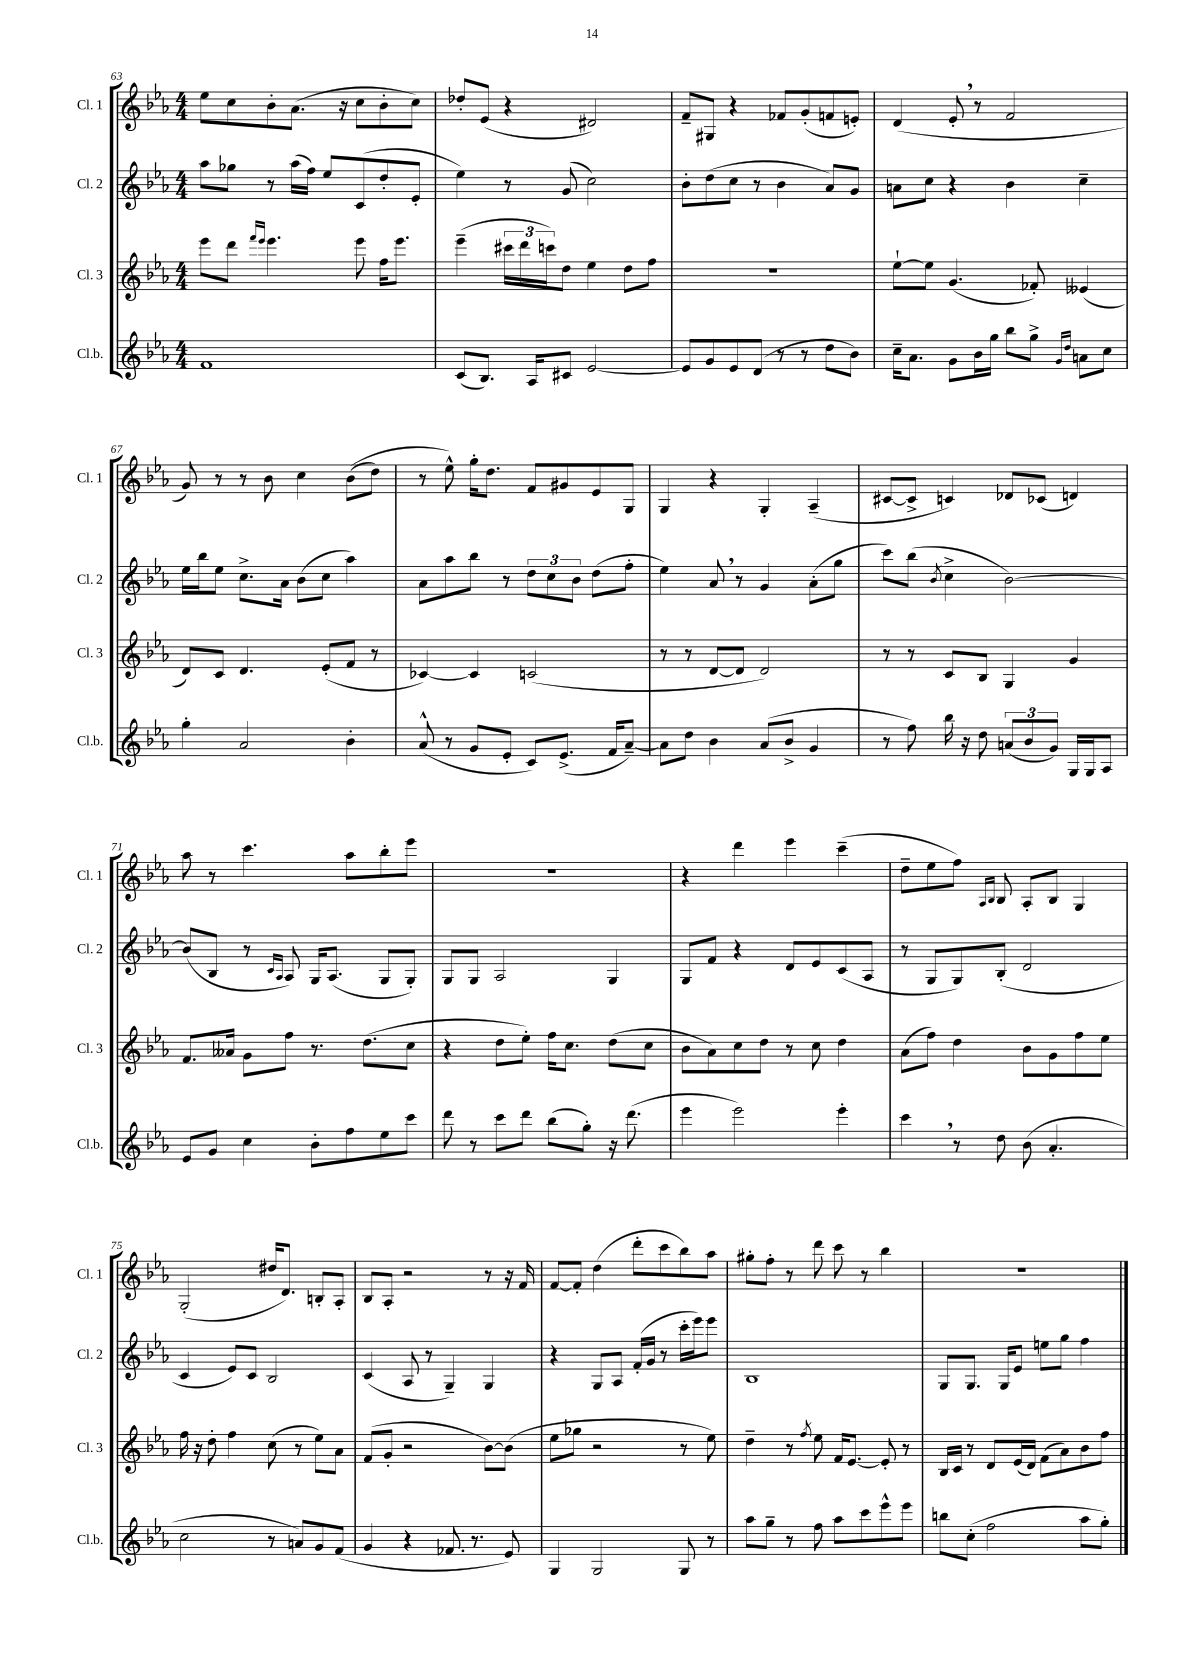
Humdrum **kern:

**kern	**kern	**kern	**kern
*staff4	*staff3	*staff2	*staff1
*clefG2	*clefG2	*clefG2	*clefG2
*k[b-e-a-]	*k[b-e-a-]	*k[b-e-a-]	*k[b-e-a-]
*M4/4	*M4/4	*M4/4	*M4/4
1f	8eee-	8aa-	8ee-
.	8ddd	8gg-	8cc
.	16qqfff	.	.
.	16qqeee-	.	.
.	4.eee-	8r	8b-'
.	.	(16aa-	(8.a-
.	.	16ff)	.
.	.	8ee-	.
.	.	.	16r
.	8eee-	(8c	8cc
.	16ff	8dd'	8b-'
.	8.eee-	.	.
.	.	8e-'	8cc)
=	=	=	=
(8c	(4eee-~	4ee-)	8dd-'
8.B-)	.	.	(8e-
.	24ccc#	8r	4r
.	24ddd	.	.
16A-	.	.	.
.	24ccc)	.	.
8c#	8dd	(8g	.
[2e-	4ee-	2cc)	2d#)
.	8dd	.	.
.	8ff	.	.
=	=	=	=
8e-]	1r	8b-'	8f~
8g	.	(8dd	8G#
8e-	.	8cc	4r
(8d	.	8r	.
8r	.	4b-	8f-
8r	.	.	(8g'
8dd	.	8a-)	8f
8b-)	.	8g	8e')
=	=	=	=
16cc~	[8ee-`	8a	(4d
8.a-	.	.	.
.	8ee-]	8cc	.
8g	(4.g	4r	8e-'
16b-	.	.	8r
16gg	.	.	.
8bb-	.	4b-	2f
8gg^	8f-')	.	.
16qqg	.	.	.
16qqdd	.	.	.
8a	(4e--	4cc~	.
8cc	.	.	.
=	=	=	=
4gg'	8d)	16ee-	8g)
.	.	16bb-	.
.	8c	8ee-	8r
2a-	4.d	8.cc^	8r
.	.	.	8b-
.	.	16a-	.
.	.	(8b-	4cc
.	(8e-'	8cc	.
4b-'	8f	4aa-)	&((8b-
.	8r	.	8dd)
=	=	=	=
(8a-^^	[4c-)	8a-	8r
8r	.	8aa-	8ee-^^&)
8g	4c-]	8bb-	16gg'
.	.	.	8.dd
8e-'	.	8r	.
8c)	(2c	12dd	8f
.	.	12cc	.
(8.e-^	.	.	8g#
.	.	12b-	.
.	.	(8dd	8e-
16f	.	.	.
[8a-~)	.	8ff'	8G
=	=	=	=
8a-]	8r	4ee-)	4G
8dd	8r	.	.
4b-	[8d	8a-	4r
.	8d]	8r	.
(8a-	2d)	4g	4G'
8b-^	.	.	.
4g	.	(8a-'	(4A-~
.	.	8gg	.
=	=	=	=
8r	8r	8ccc)	[8c#
8ff)	8r	(8bb-	8c#^]
.	.	8qb-	.
16bb-	8c	4cc^	4c)
16r	.	.	.
8dd	8B-	.	.
(12a	4G	[2b-)	8d-
12b-	.	.	.
.	.	.	(8c-
12g)	.	.	.
16G	4g	.	4d)
16G	.	.	.
8A-	.	.	.
=	=	=	=
8e-	8.f	(8b-]	8aa-
8g	.	8B-	8r
.	16a--	.	.
4cc	8g	8r	4.ccc
.	.	16qqc	.
.	.	16qqA-	.
.	8ff	8A-)	.
8b-'	8.r	16G	.
.	.	(8.A-	.
8ff	.	.	8aa-
.	(8.dd	.	.
8ee-	.	8G	8bb-'
8ccc	8cc	8G')	8eee-
=	=	=	=
8ddd	4r	8G	1r
8r	.	8G	.
8ccc	8dd	2A-	.
8ddd	8ee-')	.	.
(8bb-	16ff	.	.
.	8.cc	.	.
8gg')	.	.	.
16r	(8dd	4G	.
(8.ddd	.	.	.
.	8cc	.	.
=	=	=	=
4eee-	8b-	8G	4r
.	8a-)	8f	.
2eee-)	8cc	4r	4ddd
.	8dd	.	.
.	8r	8d	4eee-
.	8cc	8e-	.
4eee-'	4dd	(8c	(4ccc~
.	.	8A-	.
=	=	=	=
4ccc	(8a-	8r	8dd~
.	8ff)	8G	8ee-
8r	4dd	8G)	8ff)
.	.	.	16qqA-
.	.	.	16qqB-
8dd	.	(8B-'	8B-
(8b-	8b-	2d	8A-'
4.a-'	8g	.	8B-
.	8ff	.	4G
.	8ee-	.	.
=	=	=	=
2cc	16ff	4c	(2G'
.	16r	.	.
.	8dd'	.	.
.	4ff	8e-)	.
.	.	8c	.
8r	(8cc	2B-	16dd#
.	.	.	8.d)
8a)	8r	.	.
8g	8ee-)	.	8B'
(8f	8a-	.	8A-'
=	=	=	=
4g	(8f	(4c	8B-
.	8g'	.	8A-'
4r	2r	8A-	2r
.	.	8r	.
8.f-	.	4G~)	.
8.r	.	.	.
.	[8b-)	4G	8r
8e-)	(8b-]	.	16r
.	.	.	16f
=	=	=	=
4G	8ee-	4r	[8f
.	8gg-	.	8f']
2G	2r	8G	(4dd
.	.	8A-	.
.	.	(16f'	8ddd'
.	.	16g	.
.	.	8r	8ccc
8G	8r	16ccc'	8bb-)
.	.	16eee-)	.
8r	8ee-)	8eee-	8aa-
=	=	=	=
8aa-	4dd~	1B-	8gg#'
8gg~	.	.	8ff'
8r	8r	.	8r
.	8qff	.	.
8ff	8ee-	.	8ddd
8aa-	16f	.	8ccc
.	[8.e-	.	.
8ccc	.	.	8r
8eee-^^	8e-']	.	4bb-
8eee-	8r	.	.
=	=	=	=
8bb	16B-	8G	1r
.	16c	.	.
(8cc'	8r	8.G	.
2ff	8d	.	.
.	.	16G	.
.	(16e-	8e-	.
.	16d)	.	.
.	(8f	8ee	.
.	8a-)	8gg	.
8aa-	8b-	4ff	.
8gg')	8ff	.	.
==	==	==	==
*-	*-	*-	*-
